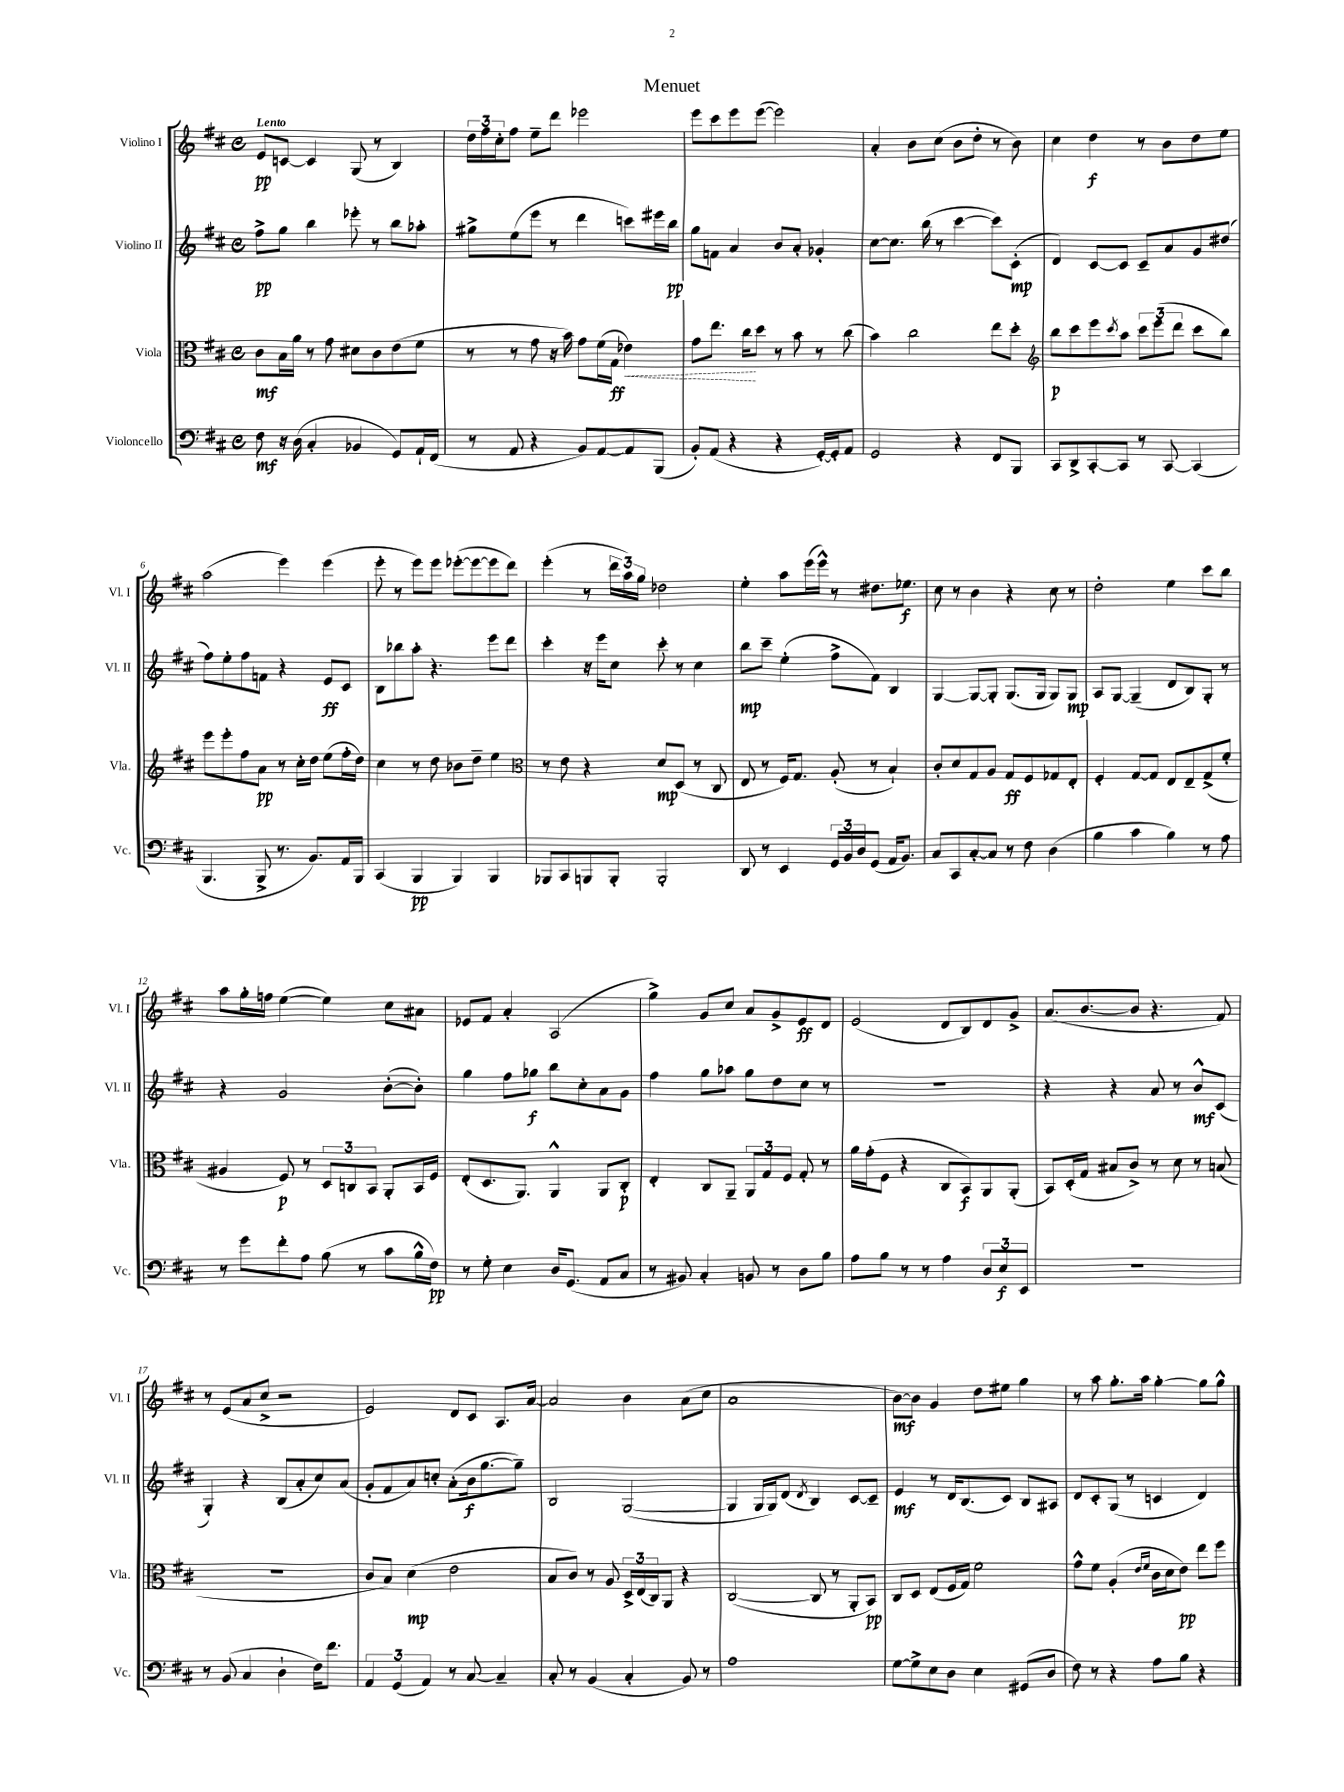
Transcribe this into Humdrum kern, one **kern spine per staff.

**kern	**kern	**kern	**kern
*staff4	*staff3	*staff2	*staff1
*clefF4	*clefC3	*clefG2	*clefG2
*k[f#c#]	*k[f#c#]	*k[f#c#]	*k[f#c#]
*M4/4	*M4/4	*M4/4	*M4/4
*met(c)	*met(c)	*met(c)	*met(c)
8F#	8c#	8ff#^	8e
16r	16B	8gg	[8c
(16D	16a	.	.
4C#'	8r	4bb	4c]
.	8g	.	.
4BB-	8d#	8eee-'	(8G
.	8c#	8r	8r
8GG)	(8e	8bb	4B)
16AA`	8f#	8aa-'	.
(16FF#	.	.	.
=	=	=	=
8r	8r	8gg#^	24dd
.	.	.	24ff#
.	.	.	24cc#'
8AA	8r	(8ee	8ff#
4r	8g	8eee	8ee~
.	16r	8r	8ddd
.	16b)	.	.
8BB)	8g	4ddd	2eee-
[8AA	(16f#	.	.
.	16G	.	.
8AA]	4e-)	8ccc)	.
(8BBB	.	16eee#	.
.	.	16bb	.
=	=	=	=
8BB')	8g	8gg	8eee
(8AA	8.ee	8f	8ccc#
4r	.	4a	8eee
.	16cc#	.	.
.	8dd	.	([8eee
4r	8r	8b	2eee])
.	8b	8a'	.
[16GG')	8r	4g-'	.
16GG']	.	.	.
8AA	(8cc#	.	.
=	=	=	=
2GG	4b)	[8cc#	4a'
.	.	8.cc#]	.
.	2cc#	.	8b
.	.	(16bb	.
.	.	8r	(8cc#
4r	.	[4ccc#	8b
.	.	.	8dd'
8FF#	8ee	8ccc#])	8r
8BBB	8dd'	(8c#'	8b)
=	=	=	=
*	*clefG2	*	*
8CC#	8bb	4d)	4cc#
8DD^	8ccc#	.	.
[8CC#'	8eee	[8c#	4dd
.	8qccc#	.	.
8CC#]	8aa	8c#]	.
8r	12ccc#	8c#~	8r
.	(12eee	.	.
[8CC#	.	8a	8b
.	12ddd	.	.
(4CC#]	8ccc#	8g	8dd
.	8bb)	(8dd#	8ee
=	=	=	=
4.BBB	8eee	8ff#)	(2aa
.	8eee'	8ee'	.
.	8ff#	8ff#	.
8BBB^	8a	8f	.
8.r	8r	4r	4eee)
.	16cc#'	.	.
8.BB)	16dd	.	.
.	(8ee	8e	(4eee
16AA	16ff#'	8c#	.
16BBB	16dd)	.	.
=	=	=	=
(4CC#	4cc#	8B	8eee'
.	.	8bb-	8r
4BBB	8r	8aa'	8eee)
.	8dd	4.r	8eee
4BBB)	8b-	.	([8eee-'
.	8dd~	.	8eee-_
4BBB	4ee	8eee	8eee-]
.	.	8ddd	8ddd)
=	=	=	=
*	*clefC3	*	*
8BBB-	8r	4ccc#'	(4eee'
8CC#	8e	.	.
8BBB	4r	16r	8r
.	.	16eee	.
8BBB'	.	8cc#	24ddd
.	.	.	24aa)
.	.	.	24gg
2BBB'	8d	8ccc#'	2dd-
.	(8D	8r	.
.	8r	4cc#	.
.	8C#	.	.
=	=	=	=
8DD	8E	8bb	4ee'
8r	8r	8ccc#~	.
4EE	16F#)	(4ee'	8aa
.	8.G	.	.
.	.	.	(16eee
.	.	.	16eee^^)
24GG	(8A'	8ff#^	8r
24BB	.	.	.
24D	.	.	.
(8GG	8r	8f#)	8.dd#
16AA	4B`)	4B	.
8.BB)	.	.	8.ee-
=	=	=	=
8C#	8c#'	[4G	8cc#
8CC#	8d	.	8r
[8C#'	8G	8G_	4b
8C#]	8A	8G']	.
8r	8G	(8.G	4r
8F#	8F#	.	.
.	.	16G	.
(4D	8G-	8G)	8cc#
.	8E'	8G	8r
=	=	=	=
4B	4F#'	8A	2dd'
.	.	[8G	.
4c#	[8G	(4G~]	.
.	8G]	.	.
4B)	8E	8d	4ee
.	8E~	8B)	.
8r	(8G^	8G'	8ccc#
8A	8f#'	8r	8bb
=	=	=	=
8r	4A#	4r	8aa
8g	.	.	16gg'
.	.	.	16ff
8f#'	8F#)	2g	([4ee
8A	8r	.	.
(8B	12D	.	4ee])
.	12C	.	.
8r	.	.	.
.	12BB	.	.
8c#	8AA'	([8b'	8cc#
16B^^	16BB	8b'])	8a#
16F#)	16F#	.	.
=	=	=	=
8r	(8E'	4gg	8e-
8G'	8.D	.	8f#
4E	.	8ff#	4a'
.	8.AA)	.	.
.	.	8gg-	.
16D	4AA^^	8bb	(2A
(8.GG	.	.	.
.	.	8cc#'	.
8AA	8AA	8a	.
8C#	8C#'	8g	.
=	=	=	=
8r	4E'	4ff#	4gg^)
8BB#)	.	.	.
4C#'	8C#	8gg	8g
.	8AA~	8aa-	8cc#
8BB	12AA	8gg	8a
.	12G	.	.
8r	.	8dd	8g^
.	12F#	.	.
8D	8G'	8cc#	8e
8B	8r	8r	8d
=	=	=	=
8A	16a	1r	(2e
.	(16g'	.	.
8B	8F#	.	.
8r	4r	.	.
8r	.	.	.
4A	8C#	.	8d
.	8BB)	.	8B)
12D	8AA	.	8d
12E	.	.	.
.	(8AA'	.	8g^
12EE	.	.	.
=	=	=	=
1r	8BB)	4r	(8.a
.	(16D'	.	.
.	16G	.	[8.b
.	8B#	4r	.
.	8c#^)	.	8b]
.	8r	8a	4.r
.	8d	8r	.
.	8r	8b^^	.
.	(8B	(8c#	8f#)
=	=	=	=
8r	1r	4G')	8r
(8BB	.	.	(8e
4C#	.	4r	8a
.	.	.	8cc#^
4D`	.	(8B	2r
.	.	8a'	.
16F#)	.	8cc#)	.
8.f#	.	.	.
.	.	(8a	.
=	=	=	=
6AA	8c#	8g'	2e)
.	8B)	8f#	.
(6GG	.	.	.
.	(4d	8a)	.
6AA)	.	.	.
.	.	8cc'	.
8r	2e	(8a'	8d
[8C#	.	16b	8c#
.	.	[8.gg	.
4C#~]	.	.	8.A
.	.	8gg~])	.
.	.	.	[16a
=	=	=	=
8C#'	8B	2B	2a]
8r	8c#)	.	.
(4BB	8r	.	.
.	8A	.	.
4C#'	24D^	([2G	4b
.	(24E	.	.
.	24C#)	.	.
.	8AA	.	.
8BB)	4r	.	(8a
8r	.	.	8cc#
=	=	=	=
1A	([2C#	4G]	1a
.	.	16G	.
.	.	16G)	.
.	.	(8d	.
.	.	8qd	.
.	8C#]	4B)	.
.	8r	.	.
.	8AA'	[8c#	.
.	8BB)	8c#~]	.
=	=	=	=
[8G	8C#	4e	[8b)
8G^]	8D	.	8b]
8E	(8E	8r	4g
8D	16F#	16d	.
.	16G)	(8.B	.
4E	2f#	.	8dd
.	.	8c#)	8ee#
(8GG#	.	8B	4gg
8D	.	8A#	.
=	=	=	=
8F#)	8g^^	8d	8r
8r	8f#	8c#'	8aa
4r	(4A'	(8G	8.gg'
.	.	8r	.
.	.	.	16aa
.	16qqe	.	.
.	16qqf#	.	.
8A	16c#	4c	[4gg'
.	16d	.	.
8B	8e)	.	.
4r	8ee	4d)	8gg]
.	8ff#	.	8gg^^
==	==	==	==
*-	*-	*-	*-
